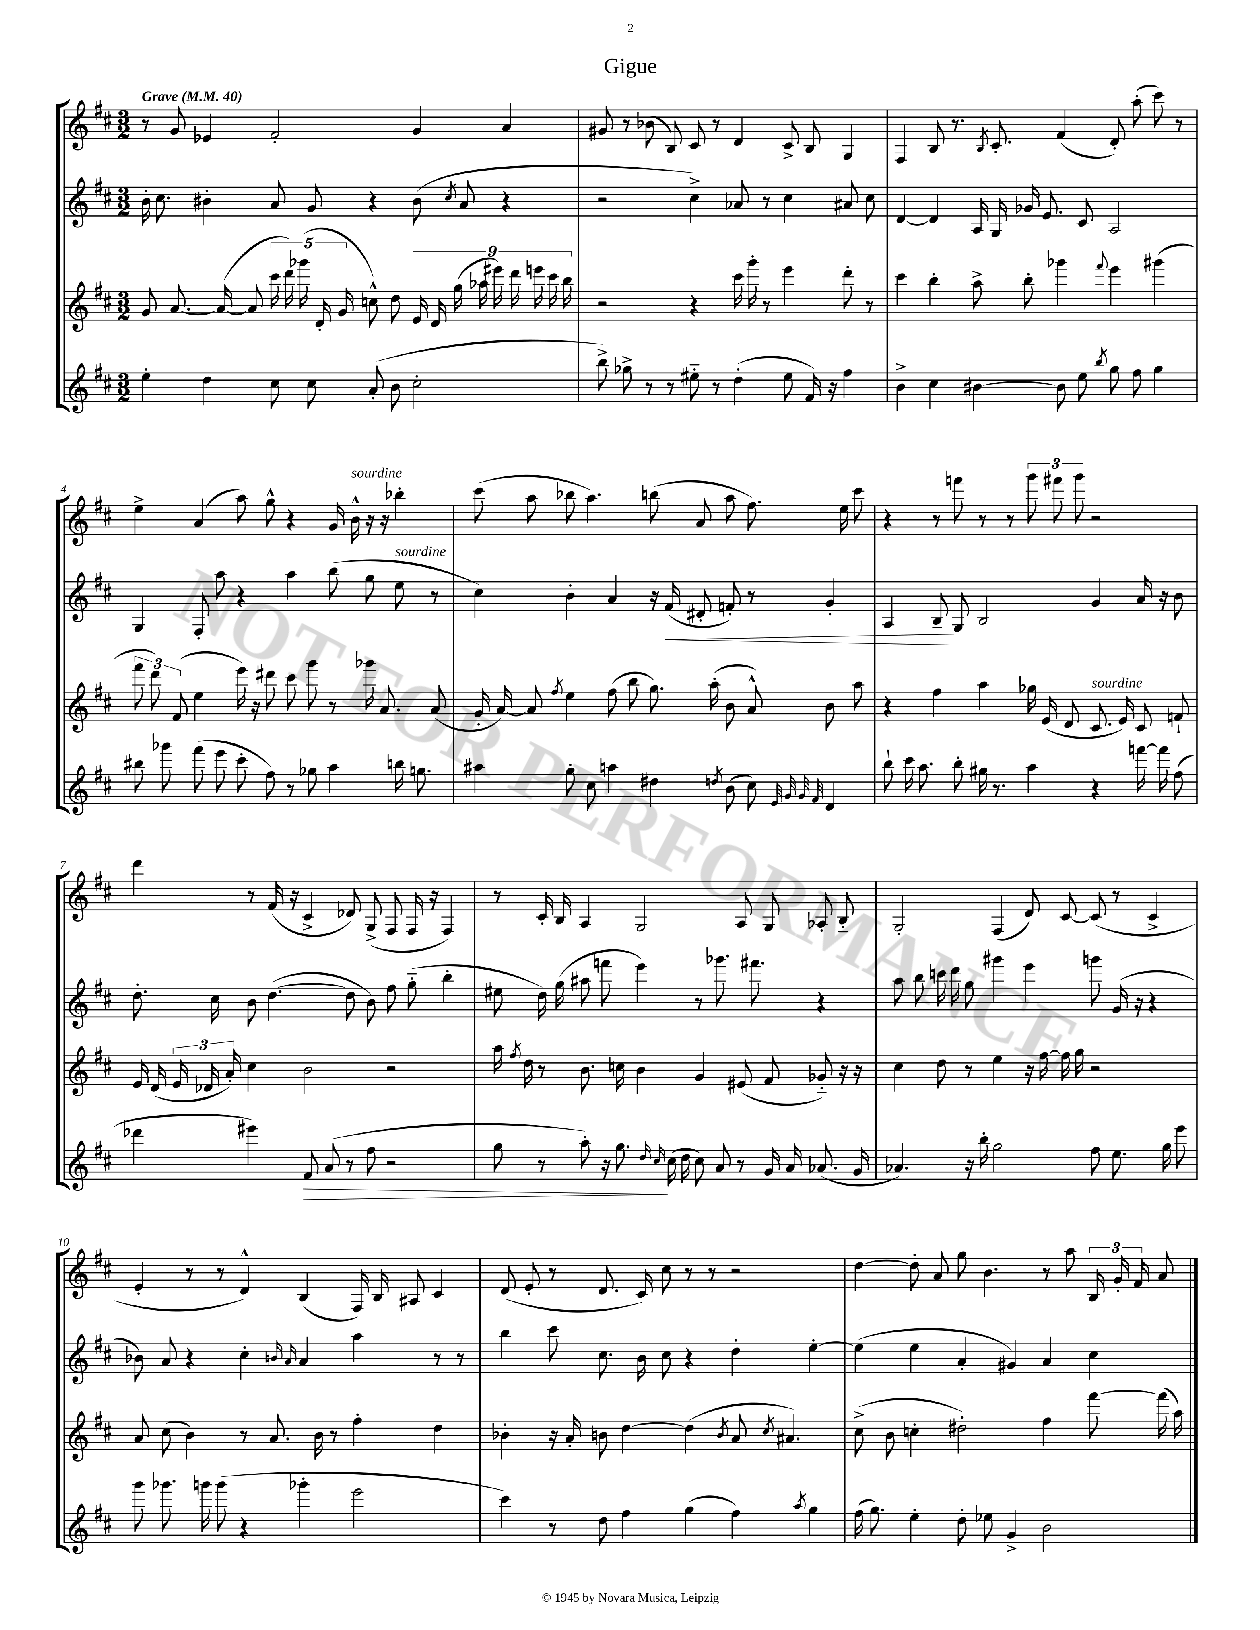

**kern	**kern	**kern	**kern
*staff4	*staff3	*staff2	*staff1
*clefG2	*clefG2	*clefG2	*clefG2
*k[f#c#]	*k[f#c#]	*k[f#c#]	*k[f#c#]
*M3/2	*M3/2	*M3/2	*M3/2
*MM40	*MM40	*MM40	*MM40
4ee'	8g	16b'	8r
.	.	8.cc#	.
.	[8.a	.	8g
4dd	.	4b#'	4e-
.	(16a_	.	.
.	8a]	.	.
8cc#	20ccc#	8a	2f#'
.	20ddd)	.	.
.	(20ggg-	.	.
8cc#	.	8g	.
.	20d'	.	.
.	20g	.	.
(8a'	8cc^^)	4r	.
8b	8dd	.	.
2cc#'	18e	(8b#	4g
.	18d	.	.
.	(18gg	.	.
.	.	8qcc#	.
.	.	8a	.
.	18aa-	.	.
.	18eee#)	.	.
.	.	4r	4a
.	18ddd	.	.
.	18eee	.	.
.	18ccc#	.	.
.	18bb	.	.
=	=	=	=
8bb^)	2r	2r	8g#
8gg-^	.	.	8r
8r	.	.	(8b-
8r	.	.	8B)
8ee#'~	4r	4cc#^)	8c#
8r	.	.	8r
(4dd'	16ccc#	8a-	4d
.	16ggg'	.	.
.	8r	8r	.
8ee#	4eee	4cc#	8c#^
16f#)	.	.	8B
16r	.	.	.
4ff#	8ddd'	8a#	4G
.	8r	8cc#	.
=	=	=	=
4b^	4ccc#	[4d	4F#
4cc#	4bb'	4d]	8B
.	.	.	8.r
[4b#	8aa^	16A	.
.	.	.	8qB
.	.	16G	8.c#'
.	8bb'	16g-	.
.	.	8.e	.
8b#]	4ggg-	.	(4f#
8ee	.	8c#	.
8qbb	8qqfff#	.	.
8gg	4eee	2A	8d')
8ff#	.	.	(8aa'
4gg	(4ggg#	.	8ccc#)
.	.	.	8r
=	=	=	=
8bb#	12fff#	4G	4ee^
.	12ddd)	.	.
8ggg-	.	.	.
.	(12f#	.	.
(8fff#	4ee	8F#'	(4a
8eee	.	8aa	.
8ccc#'	16eee)	4r	8aa)
.	16r	.	.
8ff#)	8ddd#	.	8gg^^
8r	8ccc#	4aa	4r
8gg-	8ggg	.	.
4aa	8r	(8bb	16g
.	.	.	16b^^
.	16ggg-	8gg	16r
.	8.a	.	16r
16bb	.	8ee	4bb-'
8.gg	.	.	.
.	(8a	8r	.
=	=	=	=
4aa#	16g'	4cc#)	(8ccc#
.	[16a)	.	.
.	8a]	.	8aa
.	8qff#	.	.
8gg'	4ee	4b'	8bb-
8cc#	.	.	4.aa)
4aa	(8ff#	4a	.
.	8bb	.	.
4dd#	8.gg)	16r	(8bb
.	.	(16f#	.
.	.	8d#'	8a
.	(16aa'	.	.
8qdd	.	.	.
(8b	8b	8f')	8aa
8cc#)	8a^^)	8r	8.ff#)
32qqe	.	.	.
32qqg	.	.	.
32qqg	.	.	.
32qqf#	.	.	.
4d	8b	4g'	.
.	.	.	16ee
.	8aa	.	8ccc#
=	=	=	=
8bb`	4r	4A	4r
16ccc#	.	.	.
8.aa	.	.	.
.	4ff#	8B~	8r
8bb'	.	8G	8fff
16gg#	4aa	2B	8r
8.r	.	.	.
.	.	.	8r
4aa	16gg-	.	12ggg
.	(16e	.	.
.	.	.	12fff#
.	8d	.	.
.	.	.	12ggg
4r	8.c#	4g	2r
.	16e)	.	.
[16fff	8c#	16a	.
16fff]	.	16r	.
(8ff#	8f`	8b	.
=	=	=	=
4ddd-	16e	8.dd'	4ddd
.	(16d	.	.
.	24e	.	.
.	24d-	.	.
.	.	16cc#	.
.	24a')	.	.
4eee#)	4cc#	8b	8r
.	.	([4.dd	(16f#
.	.	.	16r
8f#	2b	.	4c#^
(8a	.	.	.
8r	.	8dd]	8d-)
8ff#	.	8b)	(8G^
2r	2r	8ff#	8F#
.	.	(8gg'~	16F#
.	.	.	16r
.	.	4bb'	4F#)
=	=	=	=
8gg	16aa	8ee#	8r
.	8qff#	.	.
.	16dd	.	.
8r	8r	16dd)	16c#'
.	.	(16gg	16B
8aa')	8.b	8aa#	4A
16r	.	8fff	.
8.gg	16cc	.	.
.	4b	4eee)	2G
16qqdd	.	.	.
16qqcc#	.	.	.
(16cc#	.	.	.
16dd	.	.	.
8cc#)	4g	8r	.
8a	.	8.ggg-	.
8r	(8e#	.	8A
.	.	8.fff#	.
16g	8f#	.	8G
16a	.	.	.
(8.a-	8g-'~)	4r	8A-'
.	16r	.	8B'~
16g	16r	.	.
=	=	=	=
4.a-)	4cc#	8aa	2G'
.	.	8bb	.
.	8dd	16ccc	.
.	.	16ddd	.
16r	8r	8gg	.
16bb'	.	.	.
2gg	4ee	4ggg#	(4F#
.	16r	4eee	8d)
.	[16ff#	.	.
.	16ff#]	.	[8c#
.	16gg	.	.
8ff#	2r	8ggg	(8c#]
8.ee	.	(16g	8r
.	.	16r	.
.	.	4r	4c#^
16gg	.	.	.
8eee	.	.	.
=	=	=	=
8ggg	8a	8b-)	4e'
8.ggg-	(8cc#	8a	.
.	4b)	4r	8r
16ggg	.	.	.
(8ggg	.	.	8r
4r	8r	4cc#'	4d^^)
.	8.a	.	.
.	.	16qqb	.
.	.	16qqa	.
4ggg-'	.	4a	(4B
.	16b	.	.
.	8r	.	.
2eee	4ff#'	4aa	16F#)
.	.	.	16B
.	.	.	8A#
.	4dd	8r	4c#
.	.	8r	.
=	=	=	=
4ccc#)	4b-'	4bb	(8d
.	.	.	8e'
8r	16r	8ccc#	8r
.	16a'	.	.
8dd	8b	8.cc#	8.d
4ff#	[4dd	.	.
.	.	16b	16c#)
.	.	8cc#	8cc#
(4gg	(4dd]	4r	8r
.	.	.	8r
.	8qb	.	.
4ff#)	8a	4dd'	2r
.	8qcc#	.	.
.	4.a#)	.	.
8qaa	.	.	.
4gg	.	[4ee'	.
=	=	=	=
(16ff#	(8cc#^	(4ee]	[4dd
8.gg)	.	.	.
.	8b	.	.
4ee'	4cc'	4ee	8dd']
.	.	.	8a
8dd'	2dd#')	4a'	8gg
8ee-	.	.	4.b
4g^	.	4g#)	.
2b	4ff#	4a	8r
.	.	.	8aa
.	[8fff#	4cc#	24B
.	.	.	24g'
.	.	.	24f#
.	(16fff#]	.	8a
.	16aa)	.	.
==	==	==	==
*-	*-	*-	*-
